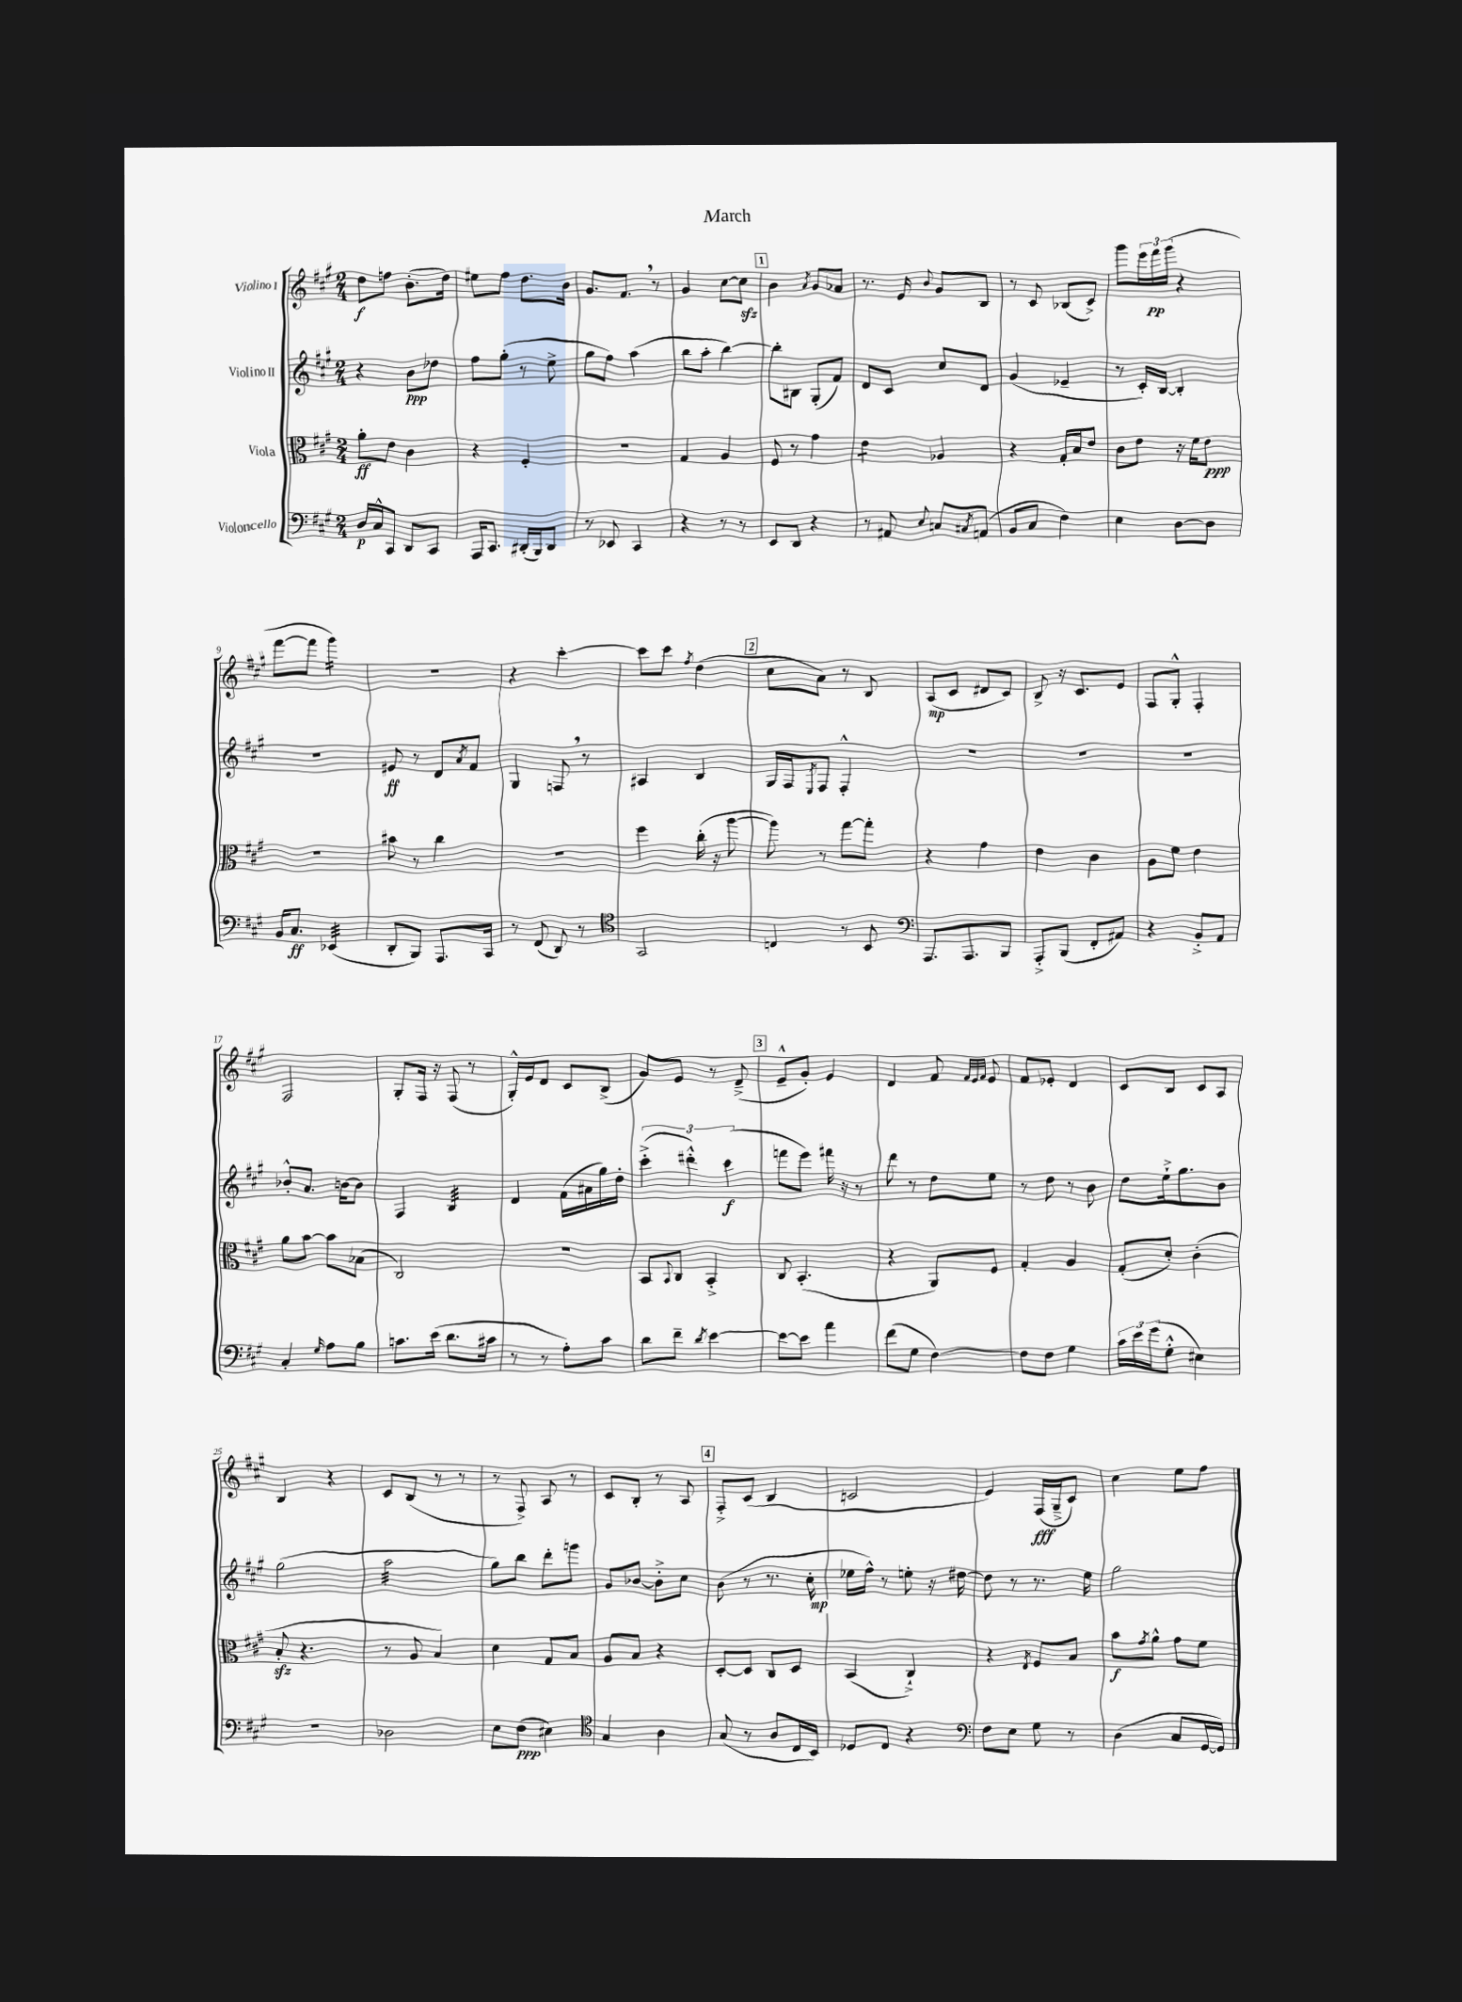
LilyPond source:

\header { title = "March" }
<<
\new StaffGroup <<
\new Staff = "s0" \with { instrumentName = "Violino I" } {
    \clef treble \key a \major \numericTimeSignature \time 2/4
    d''8\f f''8 b'8.-.( d''16) |
    eis''8 fis''8 d''8. b'16 |
    gis'8. fis'8. \breathe r8 |
    gis'4 cis''8~ cis''8\sfz |
    \mark \markup { \box "1" } b'4 \acciaccatura { a'8 } gis'8 aes'8 |
    r8. e'16 \appoggiatura { b'8 } gis'8 b8 |
    r8 cis'8 bes8( cis'8->) |
    gis'''8 \tuplet 3/2 { e'''16 fis'''16\pp gis'''16( } r4 |
    fis'''8~ fis'''8 gis'''4:16) |
    r2 |
    r4 cis'''4~-. |
    cis'''8 cis'''8 \acciaccatura { fis''8 } d''4( |
    \mark \markup { \box "2" } cis''8 a'8) r8 b8 |
    a8\mp( cis'8 dis'8 cis'8) |
    b8-> r16 cis'8. e'8 |
    fis8 gis8-.-^ fis4-. |
    fis2 |
    gis8-. fis16 r16 fis8( r8 |
    gis16-.-^) e'16 d'8 cis'8 b8->( |
    gis'8) e'8 r8 d'8--->( |
    \mark \markup { \box "3" } e'8---^ gis'8-.) e'4 |
    d'4 fis'8 \grace { fis'32 e'32 fis'32 } e'8 |
    fis'8 ees'8-. d'4 |
    cis'8 b8 cis'8 a8 |
    b4 r4 |
    cis'8 b8( r8 r8 |
    r8 fis8->) a8 r8 |
    cis'8 b8-. r8 a8 |
    \mark \markup { \box "4" } fis8-.-> cis'8( b4 |
    c'2 |
    e'4) fis16\fff( gis16---> cis'8) |
    cis''4 e''8 fis''8 \bar "|." |
}
\new Staff = "s1" \with { instrumentName = "Violino II" } {
    \clef treble \key a \major \numericTimeSignature \time 2/4
    r4 b'8\ppp des''8 |
    fis''8 gis''8-.( r8 e''8-> |
    gis''8 fis''8) a''4( |
    b''8 a''8-. b''4~) |
    \mark \markup { \box "1" } b''8-. bis8 gis8-.( fis'8) |
    d'8 cis'8 cis''8 d'8 |
    gis'4( ees'4-- |
    r8 cis'16-.) b16~ b4-. |
    R2 |
    eis'8\ff r8 d'8 \acciaccatura { a'8 } fis'8 |
    gis4 f8 \breathe r8 |
    ais4 b4 |
    \mark \markup { \box "2" } gis16 fis16 \acciaccatura { e8 } fis8 fis4-.-^ |
    R2 |
    R2 |
    R2 |
    bes'8-.-^ a'8. b'16~ b'8 |
    fis4 b4:32 |
    d'4 fis'16( ais'16 gis''16) d''16-. |
    \tuplet 3/2 { cis'''4-.->( dis'''4-.-^) cis'''4\f( } |
    \mark \markup { \box "3" } f'''8 e'''8) fis'''16 r16 r8 |
    d'''8 r8 d''8 e''8 |
    r8 d''8 r8 b'8 |
    d''8 e''16-!-> gis''8. b'8 |
    gis''2( |
    a''2:32 |
    gis''8) b''8 d'''8-. g'''8 |
    gis'8 bes'8~ bes'8-.-> cis''8 |
    \mark \markup { \box "4" } b'8( r8 r8. cis''16-.\mp |
    ees''16 fis''16-^) r8 e''8-. r16 dis''16~ |
    dis''8 r8 r8. e''16 |
    gis''2 \bar "|." |
}
\new Staff = "s2" \with { instrumentName = "Viola" } {
    \clef alto \key a \major \numericTimeSignature \time 2/4
    a'8-.\ff e'8 cis'4 |
    r4 fis4-. |
    r2 |
    gis4 a4 |
    \mark \markup { \box "1" } fis8 r8 gis'4 |
    e'4:8 aes4 |
    r4 gis16-. b16 e'8 |
    cis'8 e'8 r16 fis'16 e'8\ppp |
    R2 |
    bis'8 r8 cis''4 |
    R2 |
    fis''4 cis''16-.( r16 a''8~ |
    \mark \markup { \box "2" } a''8) r8 gis''8~ gis''8-. |
    r4 gis'4 |
    e'4 cis'4 |
    a8 fis'8 e'4 |
    a'8 b'8~ b'8 bes8( |
    cis2) |
    R2 |
    b,8 \appoggiatura { b,8 } cis8 b,4-.-> |
    \mark \markup { \box "3" } cis8 b,4.-.( |
    r4 a,8) fis8 |
    gis4-. a4 |
    gis8-.( d'8-.) cis'4-.( |
    b8-.\sfz r4. |
    r8 a8 b4) |
    d'4 gis8 b8 |
    a8 b8 r4 |
    \mark \markup { \box "4" } d8~-. d8 cis8 d8 |
    b,4( cis4-!->) |
    r4 \acciaccatura { e8 } fis8 b8 |
    b'8\f \acciaccatura { gis'8 } a'8-^ gis'8 fis'8 \bar "|." |
}
\new Staff = "s3" \with { instrumentName = "Violoncello" } {
    \clef bass \key a \major \numericTimeSignature \time 2/4
    d16\p cis16-^ cis,8 d,8 cis,8 |
    a,,16 cis,8. dis,16-.( b,,16) dis,8 |
    r8 ees,8 cis,4 |
    r4 r8 r8 |
    \mark \markup { \box "1" } e,8 d,8 r4 |
    r8 ais,8 \appoggiatura { e8 } c8 \acciaccatura { cis8 } a,8( |
    b,8 cis8 fis4) |
    e4 d8~ d8 |
    b,16 cis8.\ff ees,4:32( |
    d,8-. b,,8) a,,8. cis,16 |
    r8 fis,8( d,8) r8 |
    \clef tenor gis,2 |
    \mark \markup { \box "2" } c4 r8 b,8 |
    \clef bass a,,8. a,,8. b,,8 |
    a,,8-.-> b,,8( fis,8-. ais,8) |
    r4 b,8-.-> a,8 |
    cis4-. \grace { gis16 } a8 b8 |
    c'8. e'16( d'8. cis'16 |
    r8 r8 a8-.) cis'8 |
    d'8 fis'8-- \acciaccatura { d'8 } e'4~ |
    \mark \markup { \box "3" } e'8~ e'8 a'4 |
    fis'8( gis8 fis4~) |
    fis8 fis8 gis4 |
    \tuplet 3/2 { cis'16 e'16 gis'16( } gis8-.-^ eis4) |
    R2 |
    des2 |
    e8 fis8\ppp( eis4) |
    \clef tenor gis4 a4 |
    \mark \markup { \box "4" } gis8( r8 a8 cis16 b,16) |
    des8 cis8 r4 |
    \clef bass fis8 e8 gis8 r8 |
    d4( cis8 gis,16~ gis,16) \bar "|." |
}
>>
>>
